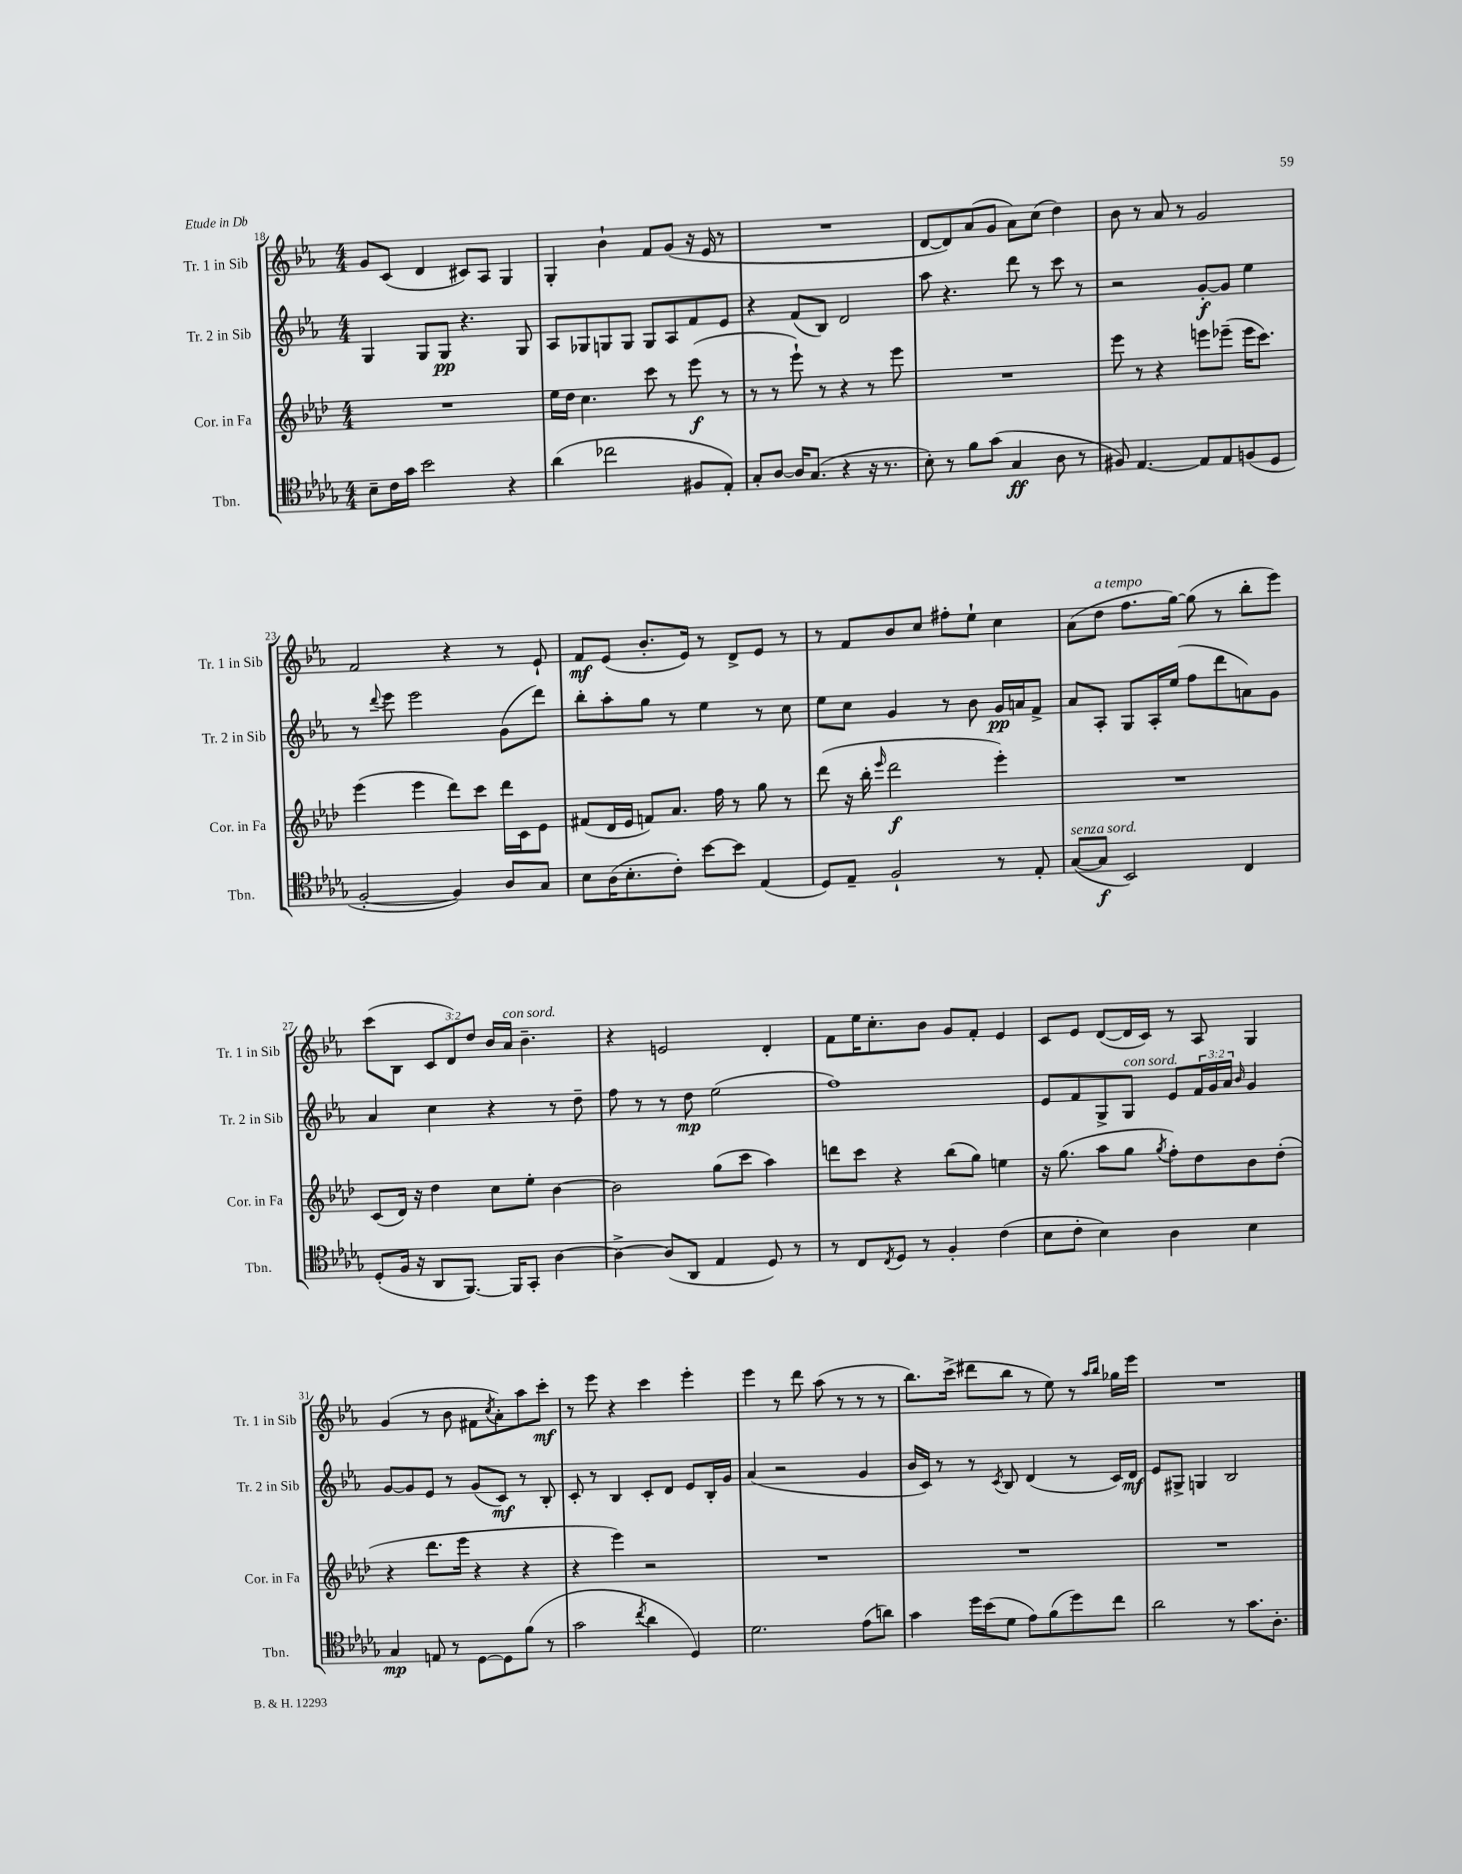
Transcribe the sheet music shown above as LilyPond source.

<<
\new StaffGroup <<
\new Staff = "s0" \with { instrumentName = "Tr. 1 in Sib" shortInstrumentName = "Tr. 1 in Sib" } {
    \clef treble \key ees \major \numericTimeSignature \time 4/4 \override Staff.TupletNumber.text = #tuplet-number::calc-fraction-text
    g'8 c'8( d'4 cis'8) aes8 g4 |
    g4-. bes'4-! f'8 g'8( r16 ees'16 r8 |
    R1 |
    d'8~ d'8) aes'8( g'8 aes'8) c''8( d''4) |
    bes'8 r8 aes'8 r8 g'2 |
    f'2 r4 r8 ees'8-! |
    f'8\mf ees'8( bes'8.-. ees'16) r8 d'8-> ees'8 r8 |
    r8 f'8 bes'8 c''8 fis''8-. ees''8-! c''4 |
    aes'8( d''8^\markup { \italic "a tempo" } f''8. g''16~) g''8( r8 bes''8-. ees'''8) |
    c'''8( bes8 \tuplet 3/2 { c'8 d'8) d''8 } bes'16 aes'16^\markup { \italic "con sord." } bes'4.-- |
    r4 e'2 d'4-. |
    f'8 ees''16 c''8.-. bes'8 g'8 f'8-. ees'4 |
    c'8 ees'8 d'8~( d'16 c'16) r8 aes8 g4 |
    g'4( r8 bes'8 fis'8 \acciaccatura { c''8 } aes'8-.) aes''8 c'''8-.\mf |
    r8 ees'''8 r4 c'''4 ees'''4-. |
    ees'''4 r8 d'''8 aes''8( r8 r8 r8 |
    bes''8.) c'''16->( dis'''8 bes''8 r8 ees''8) r8 \grace { aes''16 bes''16 } ges''16 ees'''16 |
    R1 \bar "|." |
}
\new Staff = "s1" \with { instrumentName = "Tr. 2 in Sib" shortInstrumentName = "Tr. 2 in Sib" } {
    \clef treble \key ees \major \numericTimeSignature \time 4/4 \override Staff.TupletNumber.text = #tuplet-number::calc-fraction-text
    g4 g8 g8\pp r4. g8 |
    aes8 ges8 g8 g8 g8 aes8 f'8 ees'8 |
    r4 f'8( bes8) d'2 |
    aes''8 r4. d'''8 r8 c'''8 r8 |
    r2 g'8~-.\f g'8 ees''4 |
    r8 \appoggiatura { d'''8 } ees'''8 ees'''2 g'8( d'''8) |
    bes''8-. aes''8-. g''8 r8 ees''4 r8 c''8 |
    ees''8 c''8 g'4 r8 bes'8 g'16\pp a'16 f'8-> |
    aes'8 aes8-. g8 aes16-. ees''16( f''8 d'''8 a'8) g'8 |
    aes'4 c''4 r4 r8 d''8-- |
    f''8 r8 r8 d''8\mp ees''2( |
    f''1) |
    ees'8 f'8 g8-> g8^\markup { \italic "con sord." } ees'8 \tuplet 3/2 { f'16 g'16 aes'16 } \grace { bes'16 } g'4 |
    g'8~ g'8 ees'8 r8 g'8( c'8\mf) r8 bes8-. |
    c'8-. r8 bes4 c'8-. d'8 ees'8 bes16-. g'16 |
    aes'4( r2 g'4 |
    bes'16 c'16) r8 r8 \acciaccatura { c'8 } bes8 d'4( r8 c'16) d'16\mf |
    ees'8 gis8-> g4 bes2 \bar "|." |
}
\new Staff = "s2" \with { instrumentName = "Cor. in Fa" shortInstrumentName = "Cor. in Fa" } {
    \clef treble \key aes \major \numericTimeSignature \time 4/4
    R1 |
    ees''16 des''16 c''4. c'''8 r8 ees'''8\f( r8 |
    r8 r8 ees'''8-!) r8 r4 r8 ees'''8 |
    R1 |
    ees'''8 r8 r4 e'''8 ees'''8--( ees'''16 c'''8.) |
    ees'''4( ees'''4 des'''8) c'''8 des'''16 c'16 ees'8 |
    fis'8( des'16 ees'16 f'8) aes'8. f''16 r8 g''8 r8 |
    des'''8( r16 bes''16-. \grace { ees'''16 } des'''2\f ees'''4-.) |
    R1 |
    c'8( des'16) r16 des''4 c''8 ees''8-. bes'4~ |
    bes'2 g''8( c'''8 aes''4) |
    d'''8 c'''8 r4 bes''8( g''8) e''4 |
    r16 g''8.( aes''8 g''8 \acciaccatura { g''8 } f''8-.) des''8 bes'8 des''8-.( |
    r4 des'''8. ees'''16 r4 r4 |
    r4 ees'''4) r2 |
    R1 |
    R1 |
    R1 \bar "|." |
}
\new Staff = "s3" \with { instrumentName = "Tbn." shortInstrumentName = "Tbn." } {
    \clef tenor \key des \major \numericTimeSignature \time 4/4
    bes8-- c'16 ges'16 bes'2 r4 |
    aes'4( ces''2 fis8 ees8-.) |
    ges8-. aes8~ aes16 ges8.( r4 r16 r8. |
    bes8-.) r8 f'8 ges'8( ges4\ff aes8 r8 |
    fis8) ees4.~ ees8 ees8 f8( des8 |
    f2~-. f4) aes8 ges8 |
    bes8 aes16( bes8.-. c'8-.) bes'8~ bes'8 ees4( |
    des8) ees8-- f2-! r8 ees8-. |
    ges8~^\markup { \italic "senza sord." }( ges8\f bes,2) c4 |
    des8-.( f16 r16 aes,8 f,8.~) f,16 ges,8-. aes4~ |
    aes4~-> aes8( aes,8 ees4 des8) r8 |
    r8 c8 \acciaccatura { c8 } des8 r8 f4-. c'4( |
    bes8 c'8-. bes4) aes4 bes4 |
    ges4\mp e8 r8 des8~ des8 f'8( r8 |
    ges'2 \acciaccatura { c''8 } aes'4 des4) |
    des'2. ees'8( a'8) |
    ges'4 des''16 bes'16( des'8 ees'8) f'8( des''8) c''8 |
    aes'2 r8 ges'8. aes8.-. \bar "|." |
}
>>
>>
\layout { \context { \Score currentBarNumber = #18 } }
